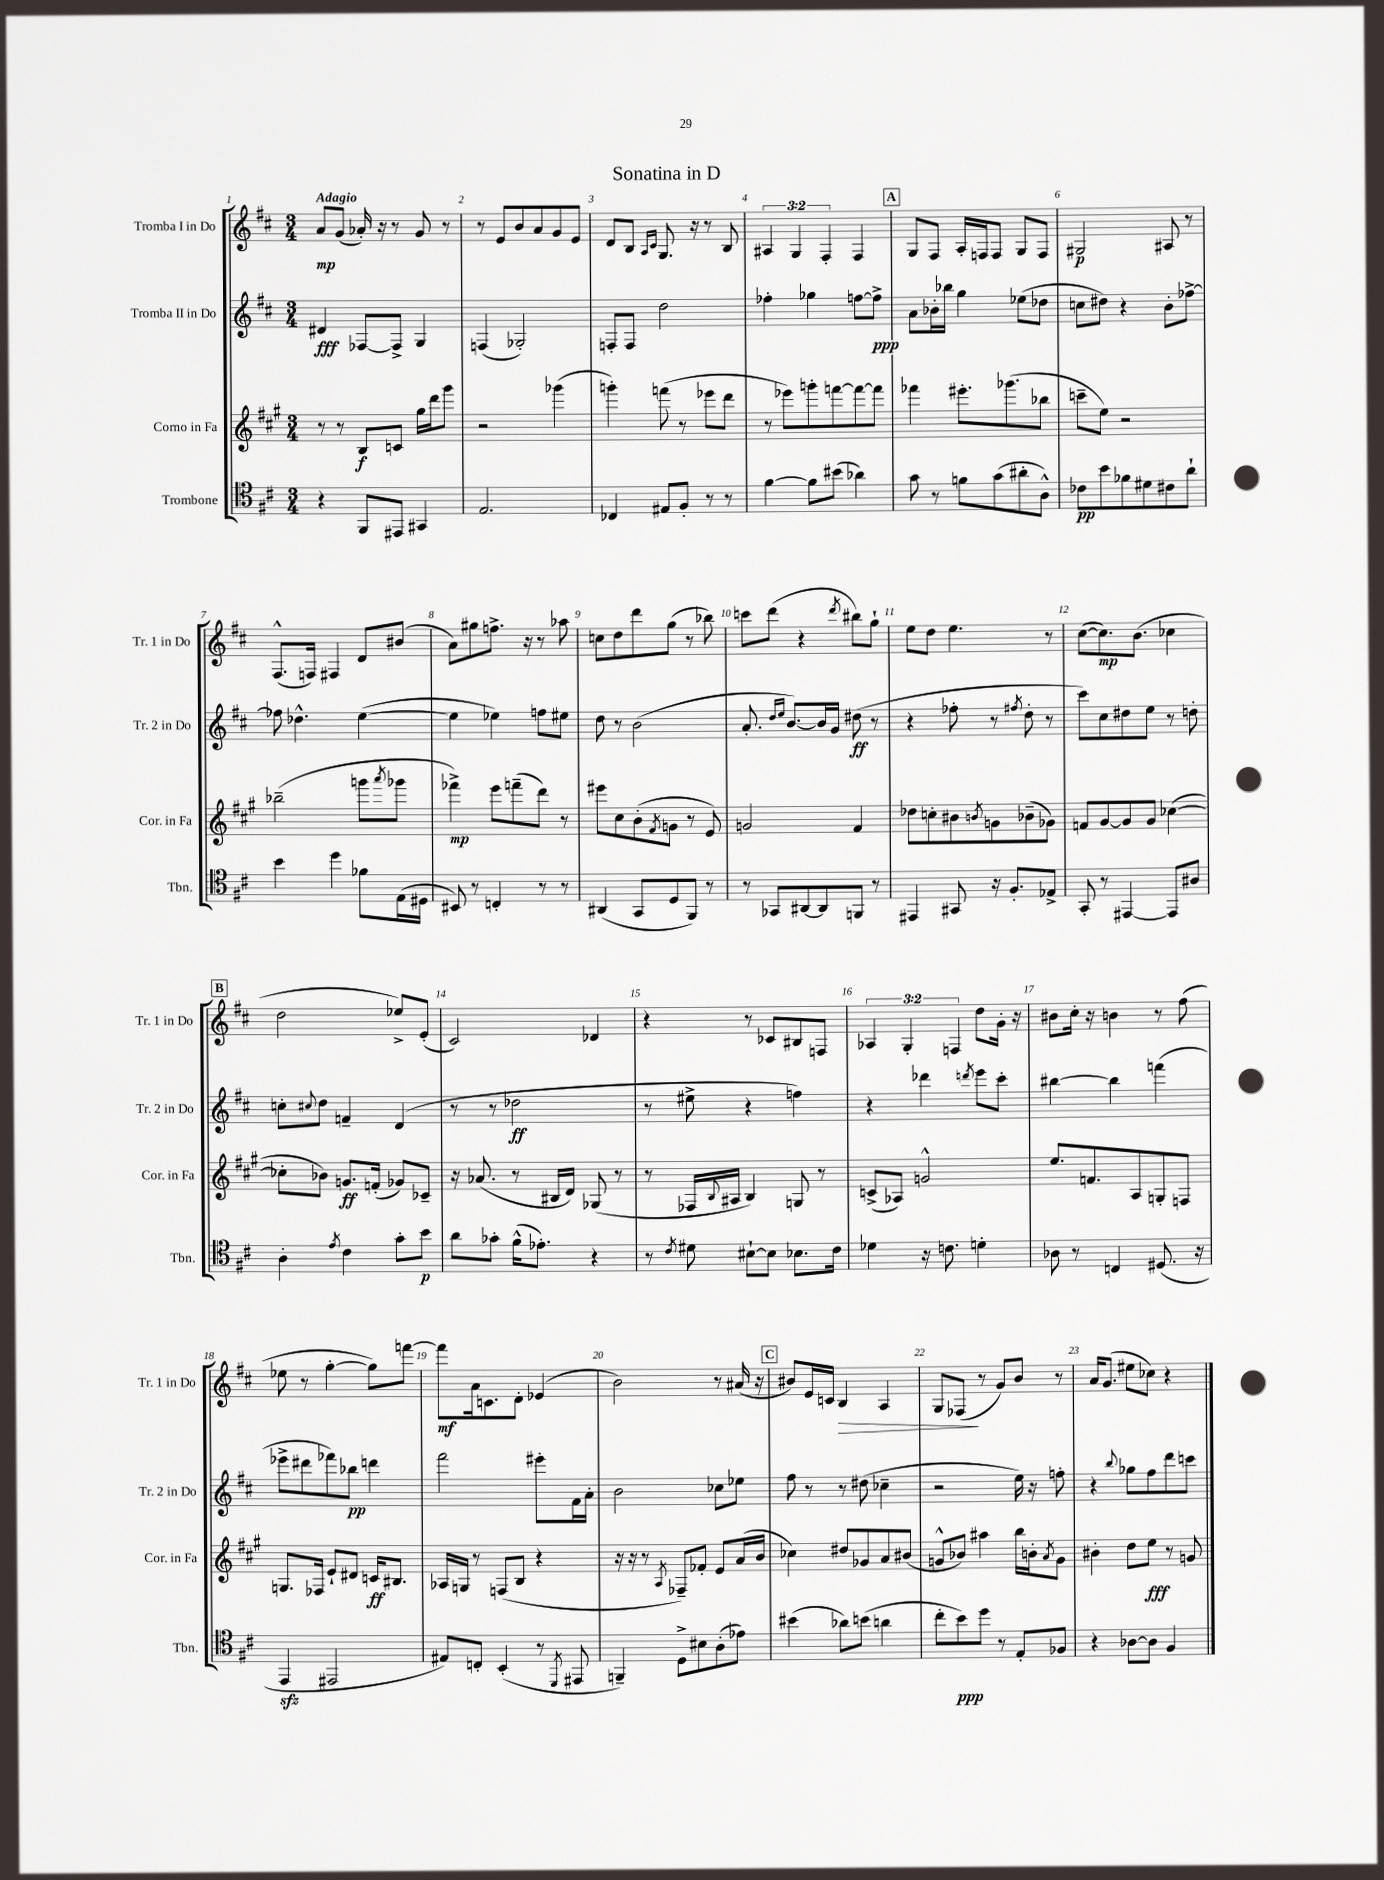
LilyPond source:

\header { title = "Sonatina in D" }
<<
\new StaffGroup <<
\new Staff = "s0" \with { instrumentName = "Tromba I in Do" shortInstrumentName = "Tr. 1 in Do" } {
    \clef treble \key d \major \numericTimeSignature \time 3/4 \override Staff.TupletNumber.text = #tuplet-number::calc-fraction-text \tempo "Adagio"
    a'8\mp g'8( aes'16-.) r16 r8 g'8 r8 |
    r8 e'8 b'8 a'8 g'8 e'8 |
    d'8 b8 \grace { a16 cis'16 } g8. r16 r8 b8 |
    \tuplet 3/2 { ais4 g4 fis4-. } fis4 |
    \mark \markup { \box "A" } g8 fis8 a16-. f16 f8 g8 f8 |
    gis2\p ais8 r8 |
    fis8.-^( f16) fis4 d'8 bis'8( |
    a'8) gis''8 f''8.-> r16 r8 aes''8 |
    c''8 d''8 d'''8 g''8( r8 bes''8) |
    c'''8 d'''8( r4 \acciaccatura { d'''8 } bis''8) g''8-! |
    e''8 d''8 e''4. r8 |
    cis''8~( cis''8.\mp) b'8.( ces''4 |
    \mark \markup { \box "B" } d''2 ees''8->) e'8-.( |
    cis'2) des'4 |
    r4 r8 ces'8 bis8 f8 |
    \tuplet 3/2 { aes4 g4-. f4 } d''8 g'16-. r16 |
    bis'8 cis''16-. r16 b'4 r8 fis''8( |
    ees''8 r8 g''4~-. g''8) f'''8~ |
    f'''8\mf a'16 c'8. d'8-. ees'4( |
    b'2) r8 ais'16( r16 |
    \mark \markup { \box "C" } bis'8) e'16 c'16 b4\> a4 |
    g8 fes8\!( r8 g'8) b'8 r8 |
    a'16 g'8.( eis''8 ces''8) r4 \bar "|." |
}
\new Staff = "s1" \with { instrumentName = "Tromba II in Do" shortInstrumentName = "Tr. 2 in Do" } {
    \clef treble \key d \major \numericTimeSignature \time 3/4
    dis'4\fff fes8~ fes8-> g4 |
    f4( ges2-.) |
    f8-. f8 d''2 |
    fes''4-. ges''4 f''8~ f''8->\ppp |
    \mark \markup { \box "A" } a'8 bes'16-. bes''16 g''4 ees''8( des''8 |
    c''8 dis''8) r4 b'8-. fes''8~-> |
    fes''8 des''4.-^ e''4~( |
    e''4 ees''4) f''8 eis''8 |
    d''8 r8 b'2( |
    a'8.-. \grace { d''16 e''16 } b'8.~) b'16 g'16 dis''8\ff( r8 |
    r4 fes''8-. r8 \acciaccatura { fis''8 } d''8-. r8 |
    cis'''8) cis''8 dis''8 e''8 r8 d''8-. |
    \mark \markup { \box "B" } c''8-. \appoggiatura { cis''8 } d''8 f'4-- d'4( |
    r8 r8 des''2\ff |
    r8 eis''8-> r4 f''4) |
    r4 des'''4 \acciaccatura { d'''8 } e'''8 cis'''8-. |
    bis''4~ bis''4 f'''4( |
    ees'''8-> dis'''8 fes'''8) bes''8\pp d'''4 |
    fis'''2 eis'''8-. fis'16 a'16-. |
    b'2 ces''8 ees''8 |
    \mark \markup { \box "C" } fis''8 r8 r8 dis''8( ces''4-- |
    r2 e''16) r16 f''8-. |
    r4 \appoggiatura { b''8 } ges''8 fis''8 d'''8 c'''8 \bar "|." |
}
\new Staff = "s2" \with { instrumentName = "Corno in Fa" shortInstrumentName = "Cor. in Fa" } {
    \clef treble \key a \major \numericTimeSignature \time 3/4
    r8 r8 b8\f c'8 gis''16 d'''16 gis'''8 |
    r2 ges'''4( |
    g'''4-.) f'''8( r8 ees'''8 d'''8 |
    r8 ees'''8) g'''8-. f'''8~ f'''8~ f'''8 |
    \mark \markup { \box "A" } fes'''4 eis'''8.-. ges'''8.( bes''8 |
    c'''8-- e''8) r2 |
    bes''2--( g'''8 \acciaccatura { a'''8 } ges'''8 |
    fes'''4->\mp) e'''8 f'''8--( d'''8) r8 |
    eis'''8 cis''8 b'8-.( \acciaccatura { fis'8 } g'8 r8 e'8) |
    g'2 fis'4 |
    des''8 c''8-. bis'8 \acciaccatura { b'8 } g'8 bes'8--( ges'8) |
    f'8 gis'8~ gis'8 gis'8 ces''4~( |
    \mark \markup { \box "B" } ces''8-. bes'8) g'8.\ff f'16-.( ges'8) ces'8-- |
    r16 aes'8.( r8 bis16 d'16) ges8( r8 |
    r8 fes16 \appoggiatura { b8 } ais16 b4) g8 r8 |
    c'8->( aes8) g'2-^ |
    e''8. f'8. a8 g8-. f8 |
    g8. fes16 e'8-! dis'8 c'16\ff bis8. |
    aes16 g16 r8 f8( b8 r4 |
    r16 r16 r8 \acciaccatura { a8 } fes8--) fes'8-. e'8 a'16( b'16 |
    \mark \markup { \box "C" } ces''4) dis''8 ges'8 a'8 bis'8( |
    g'8-^ bes'8) ais''4 b''16 b'16-. \acciaccatura { a'8 } g'8 |
    bis'4-. d''8 e''8\fff r8 g'8 \bar "|." |
}
\new Staff = "s3" \with { instrumentName = "Trombone" shortInstrumentName = "Tbn." } {
    \clef tenor \key d \major \numericTimeSignature \time 3/4
    r4 fis,8 eis,8 gis,4 |
    e2. |
    ces4 eis8 fis8-. r8 r8 |
    fis'4~ fis'8 bis'8( aes'4) |
    \mark \markup { \box "A" } g'8 r8 f'8 g'8( ais'8-. a8-^) |
    ces'8\pp b'8 fes'8 dis'8 cis'8 a'8-! |
    b'4 d''4 fes'8 e16( dis16 |
    bis,8) r8 c4-. r8 r8 |
    ais,4( g,8 d8 fis,8) r8 |
    r8 ges,8 ais,8~ ais,8 f,8 r8 |
    eis,4 gis,8 r16 fis8.-. ees8-> |
    g,8-. r8 eis,4~ eis,8 ais8 |
    \mark \markup { \box "B" } a4-. \acciaccatura { e'8 } cis'4 g'8-. b'8\p |
    a'8 ges'8-. fis'16-^( ees'8.-.) r4 |
    r8 \acciaccatura { cis'8 } dis'8 bis8~-! bis8 bes8. cis'16 |
    des'4 r16 c'8. d'4-. |
    aes8 r8 c4 dis8.( r16 |
    e,4\sfz eis,2 |
    eis8) c8-. b,4-.( r8 \acciaccatura { d,8 } eis,8 |
    f,4--) d8-> bis8 a8-.( ees'8) |
    \mark \markup { \box "C" } bis'4( aes'8) b'8( a'4 |
    cis''8-. b'8\ppp) d''8 r8 e8-. fes8 |
    r4 aes8~ aes8 fis4 \bar "|." |
}
>>
>>
\layout { \context { \Score \override BarNumber.break-visibility = ##(#f #t #t) barNumberVisibility = #all-bar-numbers-visible } }
